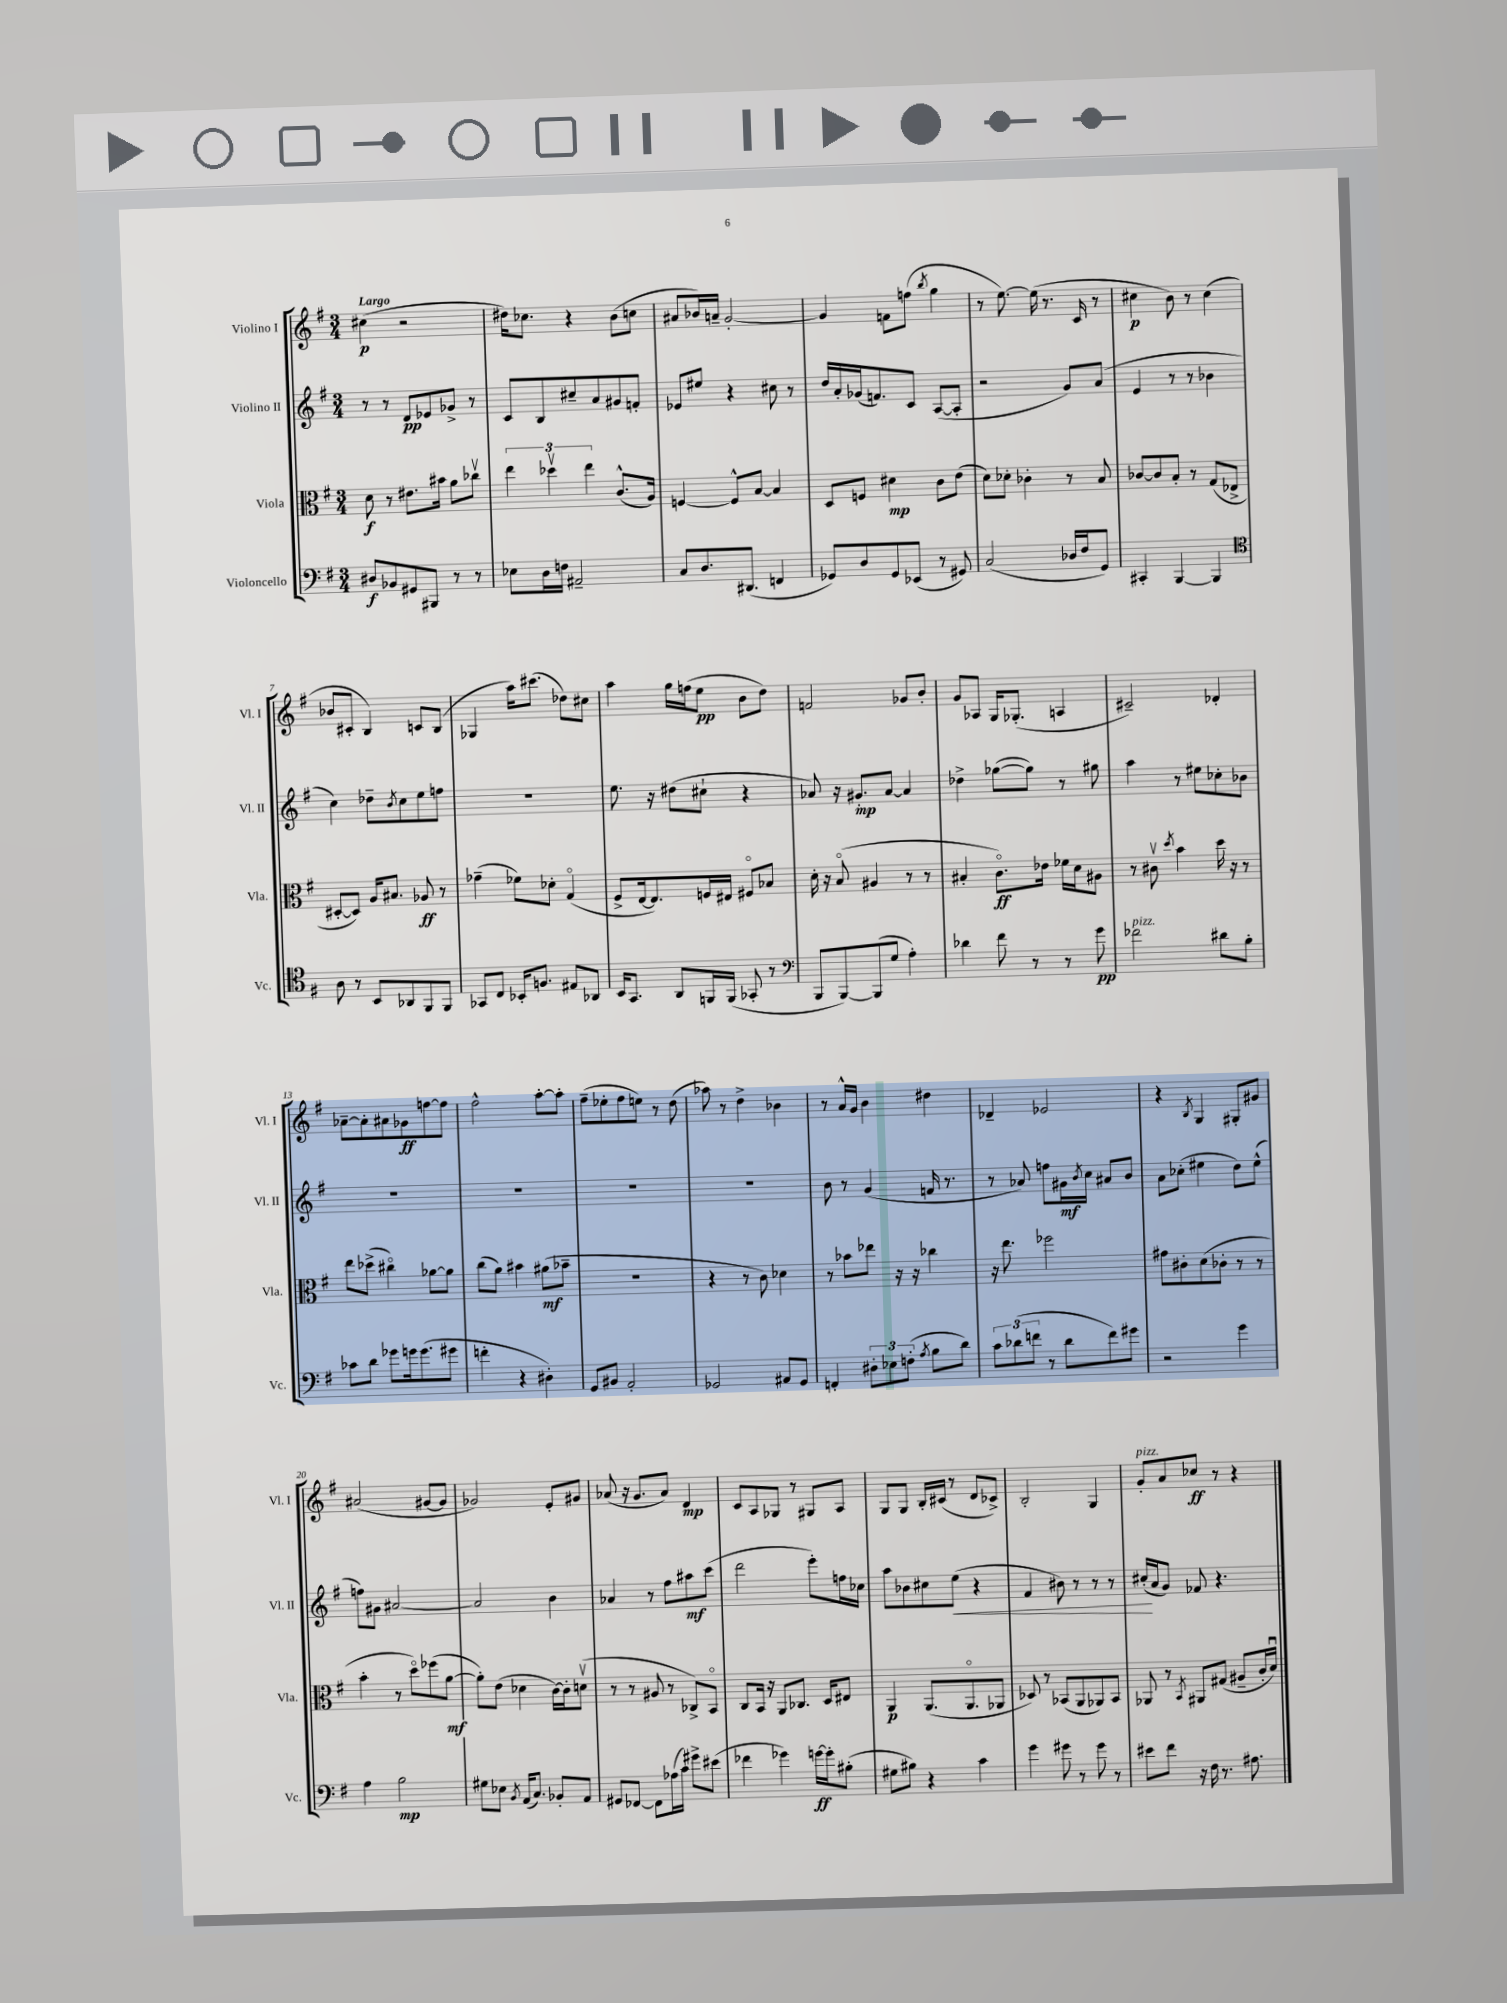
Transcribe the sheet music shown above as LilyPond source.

<<
\new StaffGroup <<
\new Staff = "s0" \with { instrumentName = "Violino I" shortInstrumentName = "Vl. I" } {
    \clef treble \key g \major \numericTimeSignature \time 3/4 \tempo "Largo"
    cis''4\p( r2 |
    dis''16) ces''8. r4 b'8( c''8 |
    ais'8 bes'16) a'16-- g'2~-. |
    g'4 f'8 f''8( \acciaccatura { b''8 } g''4 |
    r8 e''8.~) e''16( r8. c'16 r8 |
    cis''4\p b'8) r8 cis''4( |
    bes'8 cis'8-. b4) c'8 b8( |
    ges4 a''16) cis'''8.( des''8) cis''8 |
    a''4 g''16 f''16( e''8\pp b'8 d''8) |
    f'2 ges'8 b'8-. |
    g'8 aes8 g16 ges8.-.( a4 |
    cis'2--) des'4-. |
    aes'8~-- aes'8-. ais'8 ges'8\ff f''8~ f''8 |
    fis''2-^ a''8~-. a''8-. |
    fis''8--( ees''8-. fis''8 e''8) r8 d''8( |
    aes''8) r8 d''4-> bes'4 |
    r8 a'16-^ g'16 b'4 dis''4 |
    des'4-- ees'2 |
    r4 \acciaccatura { b8 } g4 gis8-. gis'8 |
    ais'2( gis'8~ gis'8 |
    ges'2) e'8-. gis'8 |
    aes'8( r16 g'8. aes'8) d'4\mp |
    c'8 a8 ges8 r8 gis8 a8 |
    g8 g8 b16-. cis'16( r8 d'8 ces'8->) |
    b2-. g4 |
    g'8-.^\markup { \italic "pizz." } a'8 ces''8\ff r8 r4 \bar "|." |
}
\new Staff = "s1" \with { instrumentName = "Violino II" shortInstrumentName = "Vl. II" } {
    \clef treble \key g \major \numericTimeSignature \time 3/4
    r8 r8 d'8\pp ees'8 ges'8-> r8 |
    c'8 b8 cis''8-- a'8 gis'8 f'8-. |
    ees'8 eis''8 r4 cis''8 r8 |
    d''16 a'16-. ges'16( f'8.) c'8 a8~( a8-. |
    r2 g'8) a'8( |
    e'4 r8 r8 bes'4 |
    c''4) des''8-- \acciaccatura { b'8 } c''8 e''8 f''8 |
    R2. |
    e''8. r16 dis''8( cis''8-! r4 |
    aes'8) r16 gis'8.-.\mp aes'8~ aes'4 |
    des''4-> ges''8~( ges''8) r8 gis''8 |
    a''4 r8 eis''8 ces''8-. bes'8 |
    R2. |
    R2. |
    R2. |
    R2. |
    b'8 r8 g'4( f'16 r8. |
    r8 aes'8) f''8 gis'16\mf \acciaccatura { b'8 } c''16 ais'8 b'8 |
    a'8 ces''8-.( eis''4 d''8) eis''8-^( |
    f''8) gis'8 ais'2~ |
    ais'2 b'4 |
    aes'4 r8 fis''8 ais''8\mf c'''8( |
    d'''2 e'''8-.) f''16 ces''16 |
    a''8 bes'8 cis''8 e''8\<( r4 |
    fis'4 bis'8) r8 r8 r8 |
    cis''16-.\!( a'16 g'8) fes'8 r4. \bar "|." |
}
\new Staff = "s2" \with { instrumentName = "Viola" shortInstrumentName = "Vla." } {
    \clef alto \key g \major \numericTimeSignature \time 3/4
    d'8\f r8 eis'8. bis'16 a'8 ces''8\upbow |
    \tuplet 3/2 { e''4 des''4\upbow e''4 } c'8.-^( a16) |
    f4~ f8-^ b8~ b4 |
    d8 f8 dis'4\mp c'8 e'8( |
    d'8) des'8-. ces'4-. r8 b8 |
    ces'8~ ces'8 b8-. r8 g8( ees8-> |
    dis8~-. dis8) a16 bis8. aes8\ff r8 |
    ges'4--( fes'8) des'8-. g4\flageolet( |
    fis8-> e16~ e8.) f16 eis16 fis8\flageolet bes8 |
    d'16-. r16 b8\flageolet( ais4 r8 r8 |
    bis4-. c'8.\flageolet\ff) ees'16 fes'16 d'16 ais8 |
    r8 cis'8\upbow \acciaccatura { d''8 } b'4 d''16 r16 r8 |
    e''8 des''8->( cis''4\flageolet) aes'8~ aes'8 |
    c''8( a'8) bis'4 ais'8\mf( bes'8-- |
    R2. |
    r4 r8 c'8) des'4 |
    r8 bes'8 ees''8 r16 r16 ces''4 |
    r16 e''8. fes''2 |
    gis'8 cis'8-. d'8( ces'8-. r8 r8 |
    b'4-. r8 d''8\flageolet) fes''8( a'8~\mf |
    a'8-.) e'8( des'4 c'16~) c'16-. d'8\upbow( |
    r8 r8 ais8 r8 ces8->) b,8\flageolet |
    c8 b,16 r16 a,8 ces8. d16 eis8 |
    a,4\p a,8.( a,8.\flageolet aes,8 |
    des8) r8 bes,8( a,8 aes,8) bes,8 |
    aes,8 r8 \acciaccatura { b,8 } ais,8 gis8( ais8-- c'16-. d'16\downbow) \bar "|." |
}
\new Staff = "s3" \with { instrumentName = "Violoncello" shortInstrumentName = "Vc." } {
    \clef bass \key g \major \numericTimeSignature \time 3/4
    dis8\f bes,8 gis,8 bis,,8 r8 r8 |
    ees8 d16 f16 ais,2-- |
    c8 d8. dis,8.( f,4 |
    ges,8) d8 ges,8 ees,8( r8 gis,8) |
    c2( des16 fis16 g,8) |
    cis,4-. b,,4~ b,,4 |
    \clef tenor a8 r8 b,8 aes,8 fis,8 fis,8 |
    ges,8 c8 bes,16-. f8. eis8 aes,8 |
    b,16 g,8. a,8 f,16 f,16( ges,8-. r8 |
    \clef bass b,,8 b,,8~) b,,8( g8 a4-.) |
    des'4 fis'8 r8 r8 g'8\pp |
    fes'2^\markup { \italic "pizz." } dis'8 b8-. |
    ces'8 d'8 ges'8 g'16 g'8.( gis'8 |
    f'4-. r4 dis4-.) |
    g,8 bis,8 a,2-. |
    ges,2 ais,8 ges,8 |
    f,4-. \tuplet 3/2 { dis8-. ees8 f8-.( } \acciaccatura { a8 } b8 d'8) |
    \tuplet 3/2 { c'8 des'8( f'8 } r8 des'8 f'8) gis'8 |
    r2 g'4 |
    a4 b2\mp |
    gis8 ees8 \acciaccatura { b,8 } a,16( c8.) bes,8-. a,8 |
    gis,8 fes,8~ fes,8 aes16( c'16) gis'8-> eis'8( |
    fes'4 ges'4) g'16~\ff g'16-. bis8-.( |
    gis8 bis8) r4 c'4 |
    g'4 gis'8 r8 gis'8 r8 |
    eis'8 fis'8 r16 fis16 r8. ais8. \bar "|." |
}
>>
>>
